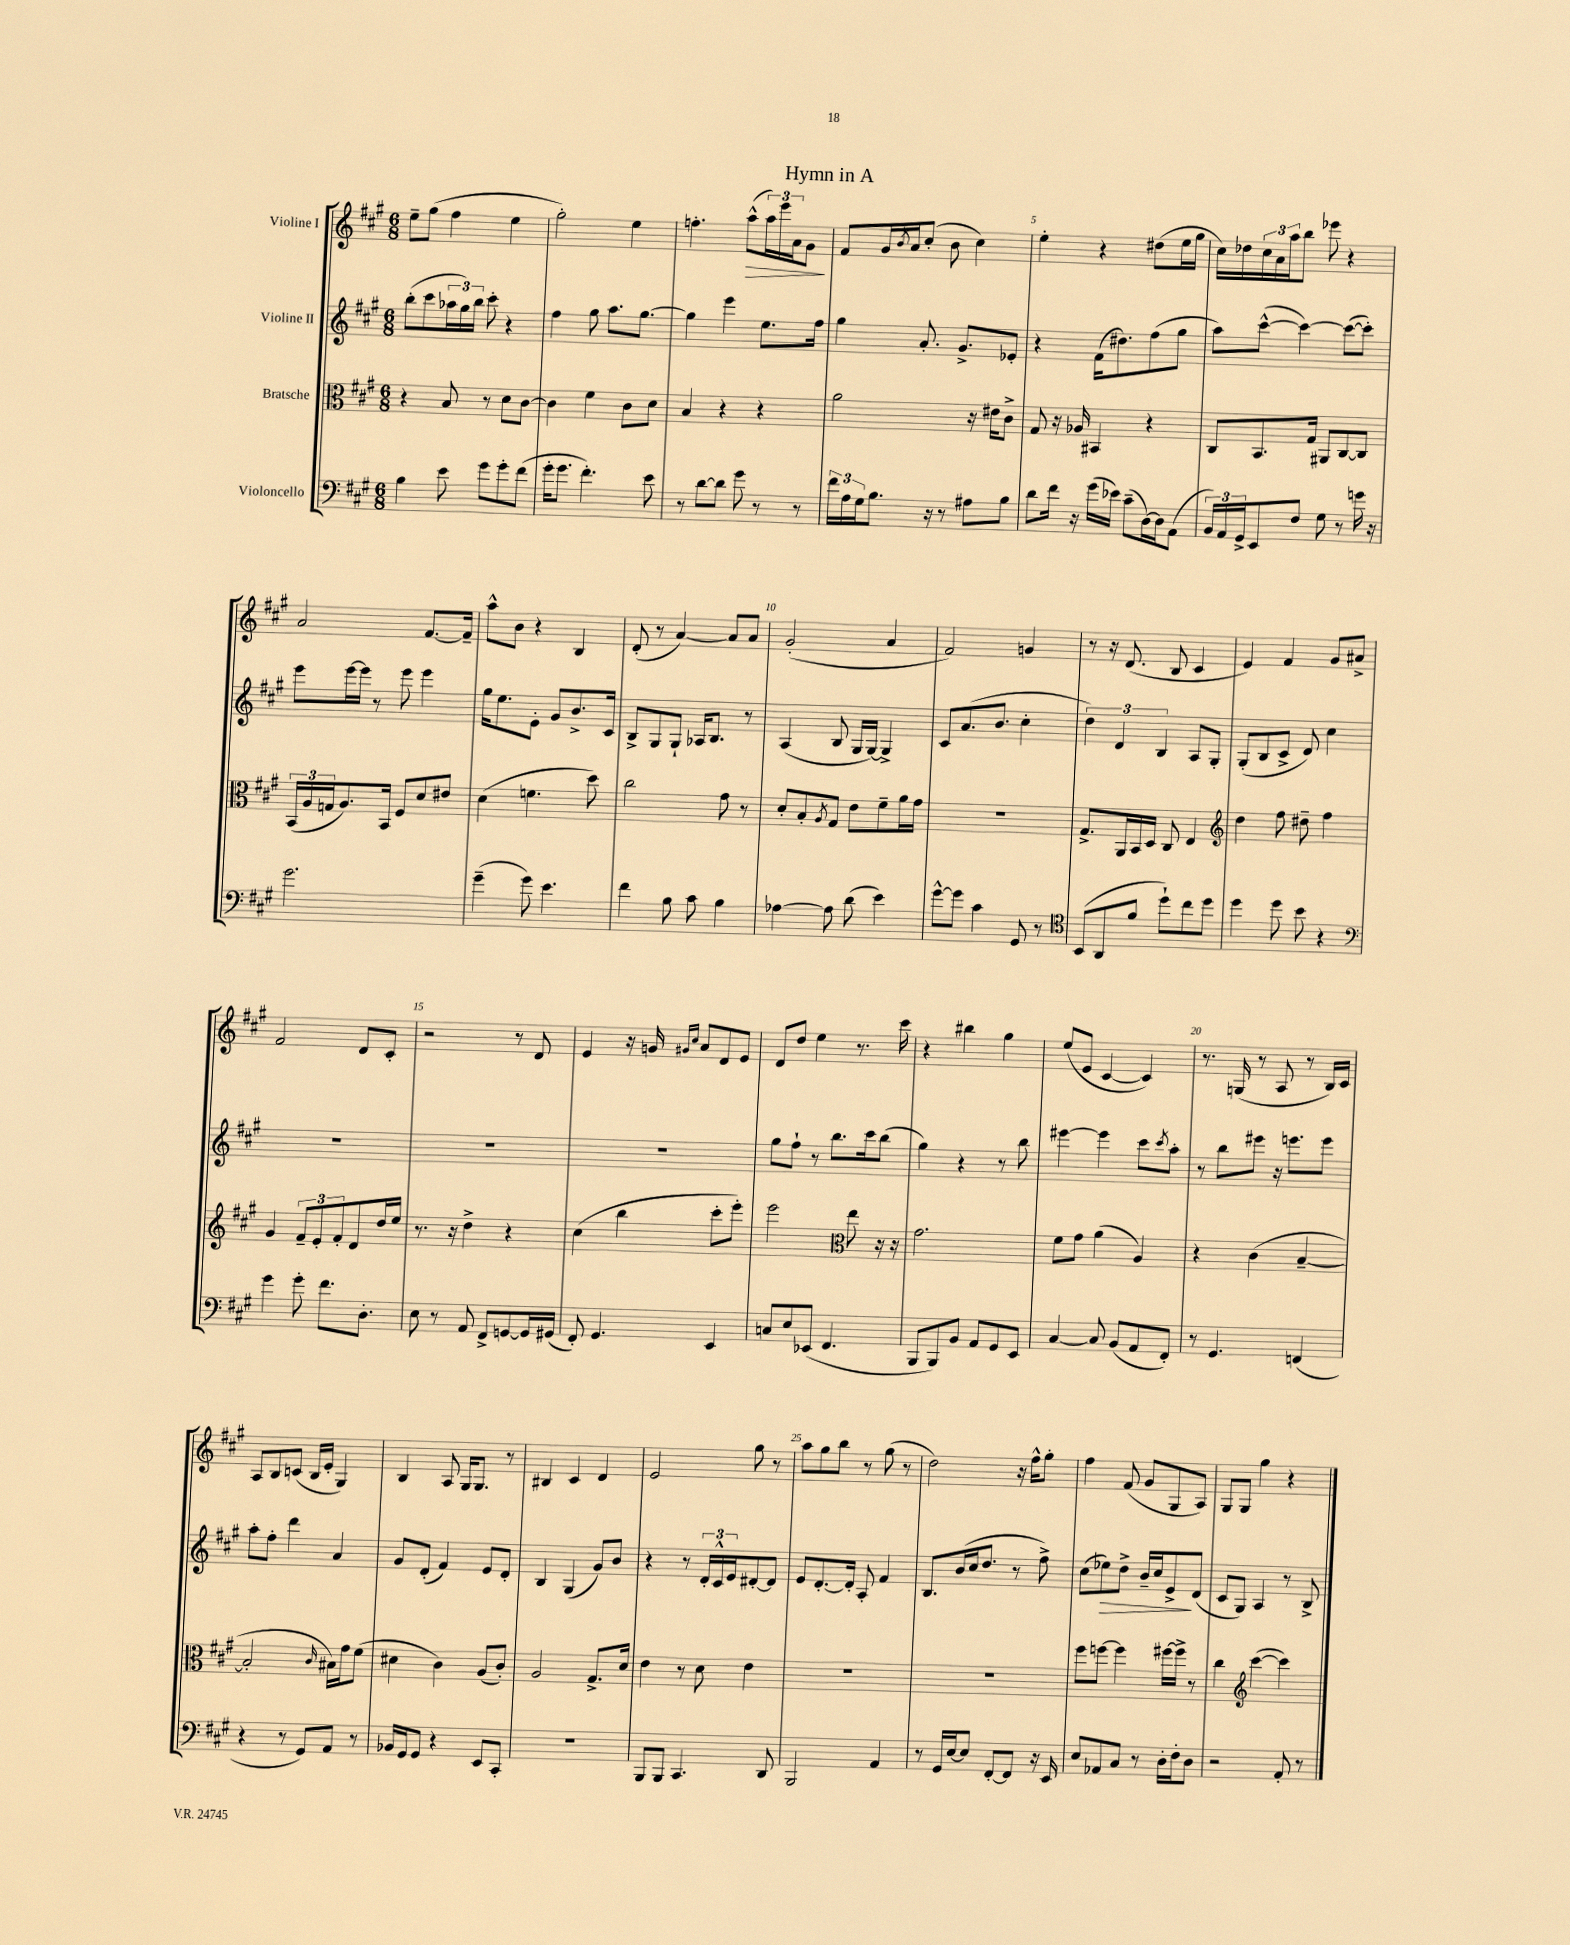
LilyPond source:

\header { title = "Hymn in A" }
<<
\new StaffGroup <<
\new Staff = "s0" \with { instrumentName = "Violine I" } {
    \clef treble \key a \major \numericTimeSignature \time 6/8
    e''8-- gis''8( fis''4 e''4 |
    gis''2-.) e''4 |
    f''4.-. a''8-^\>( \tuplet 3/2 { a''16) e'''16 a'16 } gis'8\! |
    fis'8 gis'16 \acciaccatura { b'8 } a'16 cis''8-.( b'8 cis''4) |
    e''4-. r4 dis''8( e''16 gis''16 |
    cis''16) des''16 \tuplet 3/2 { cis''16 a'16 a''16 } b''8 ees'''8 r4 |
    a'2 fis'8.~ fis'16-- |
    a''8-^ b'8 r4 b4 |
    d'8-.( r8 a'4~) a'8 a'8 |
    gis'2-.( a'4 |
    fis'2) g'4 |
    r8 r16 d'8.( b8 cis'4 |
    e'4) fis'4 gis'8 ais'8-> |
    fis'2 d'8 cis'8-. |
    r2 r8 d'8 |
    e'4 r16 g'16 \grace { gis'16 cis''16 } a'8 d'8 e'8 |
    d'8 d''8 e''4 r8. cis'''16 |
    r4 bis''4 gis''4 |
    e''8( e'8 cis'4~ cis'4) |
    r8. g16( r8 a8 r8 b16) cis'16 |
    a8 b8 c'8( b16 e'16-. gis4) |
    b4 a8 gis16 gis8. r8 |
    bis4 cis'4 d'4 |
    e'2 gis''8 r8 |
    a''8 gis''8 b''8 r8 gis''8( r8 |
    d''2) r16 fis''16-^ gis''8-. |
    fis''4 fis'8( gis'8 gis8 a8) |
    gis8 gis8 gis''4 r4 \bar "|." |
}
\new Staff = "s1" \with { instrumentName = "Violine II" } {
    \clef treble \key a \major \numericTimeSignature \time 6/8
    b''8-.( cis'''8 \tuplet 3/2 { aes''16 gis''16) b''16 } cis'''8-. r4 |
    fis''4 gis''8 a''8. gis''8.~ |
    gis''4 e'''4 e''8. fis''16 |
    gis''4 a'8.-. gis'8.-> ees'8-. |
    r4 fis'16( dis''8.) fis''8( gis''8 |
    a''8) cis'''8~-^( cis'''4~) cis'''8~( cis'''8-.) |
    e'''8 e'''16~ e'''16 r8 e'''8 e'''4 |
    gis''16 e''8. e'8-. gis'8 b'8.-> cis'16 |
    b8-> gis8 gis8-! aes16 b8. r8 |
    a4( b8 gis16 gis16~) gis4-> |
    cis'8 a'8.( b'8. cis''4-. |
    \tuplet 3/2 { d''4) d'4 b4 } a8 gis8-. |
    gis8-.( b8 cis'8-> d'8) cis''4 |
    R2. |
    R2. |
    R2. |
    gis''8 fis''8-! r8 b''8. cis'''16 b''8( |
    gis''4) r4 r8 b''8 |
    eis'''4~ eis'''4 cis'''8 \acciaccatura { cis'''8 } a''8-. |
    r8 b''8 eis'''8 r16 e'''8. e'''8 |
    a''8-. fis''8-. d'''4 a'4 |
    gis'8 d'8-.( fis'4) e'8 d'8-. |
    b4 gis4( gis'8) b'8 |
    r4 r8 \tuplet 3/2 { d'16-. cis'16-^ e'16 } dis'8~-. dis'8 |
    e'8 d'8.~-. d'16-. a8-. fis'4 |
    b8. b'16( cis''16 d''8. r8 fis''8->) |
    cis''8( ees''8\>) d''8-> b'16-- cis''16 e'8->\! d'8( |
    cis'8 gis8) a4 r8 b8-> \bar "|." |
}
\new Staff = "s2" \with { instrumentName = "Bratsche" } {
    \clef alto \key a \major \numericTimeSignature \time 6/8
    r4 b8 r8 d'8 cis'8~ |
    cis'4 fis'4 cis'8 d'8 |
    b4 r4 r4 |
    a'2 r16 eis'16 cis'8-> |
    gis8 r16 aes16 bis,4 r4 |
    cis8 b,8. gis16 ais,8 cis8~ cis8 |
    \tuplet 3/2 { b,16( a16 g16 } a8.) b,16 fis8 d'8 eis'8 |
    d'4( f'4. d''8) |
    cis''2 gis'8 r8 |
    d'8-. b8-. \acciaccatura { a8 } gis8 e'8 fis'8-- a'16 gis'16 |
    R2. |
    gis8.-> a,16 b,16 d16 cis8 e4 |
    \clef treble d''4 fis''8 dis''8-- fis''4 |
    gis'4 \tuplet 3/2 { fis'8-- e'8-. fis'8-. } d'8 d''16 e''16 |
    r8. r16 d''4-> r4 |
    cis''4( b''4 cis'''8-. e'''8-.) |
    e'''2 \clef alto e''8 r16 r16 |
    gis'2. |
    fis'8 gis'8 a'4( a4) |
    r4 cis'4( b4~-- |
    b2-. \grace { cis'16 } bis16) gis'16 fis'8( |
    dis'4 cis'4) a8( cis'8-.) |
    a2 gis8.-> d'16 |
    e'4 r8 d'8 e'4 |
    R2. |
    R2. |
    fis''8 f''8~ f''4 fis''16~ fis''16-> r8 |
    cis''4 \clef treble cis'''4~( cis'''4) \bar "|." |
}
\new Staff = "s3" \with { instrumentName = "Violoncello" } {
    \clef bass \key a \major \numericTimeSignature \time 6/8
    b4 e'8 gis'8 gis'8-. fis'8( |
    gis'16-. gis'8. fis'4.-.) e'8 |
    r8 d'8~ d'8 gis'8 r8 r8 |
    \tuplet 3/2 { fis'16 a16 gis16 } b8. r16 r8 ais8 b8 |
    d'8 fis'16 r16 gis'16( ees'16) cis'8--( d16~) d16 a,8( |
    \tuplet 3/2 { b,16) a,16 gis,16-> } e,8 fis8 gis8 r8 g'16 r16 |
    gis'2. |
    gis'4--( gis'8) e'4. |
    fis'4 b8 cis'8 b4 |
    aes4~ aes8 d'8( e'4) |
    gis'8~-^ gis'8 cis'4 gis,8 r8 |
    \clef tenor b,8( a,8 fis'8 d''8-!) cis''8 d''8 |
    d''4 d''8 b'8 r4 |
    \clef bass gis'4 gis'8-. fis'8. d8.-. |
    e8 r8 a,8 fis,8-> g,8~ g,16 gis,16( |
    fis,8-.) gis,4. e,4 |
    c8 e8 ees,8( fis,4. |
    b,,8 b,,8) b,8 a,8 gis,8 e,8 |
    cis4~ cis8 b,8( a,8 fis,8-.) |
    r8 gis,4. f,4( |
    r4 r8 gis,8) a,8 r8 |
    bes,16 gis,16 gis,8 r4 e,8 cis,8-. |
    R2. |
    b,,8 b,,8 cis,4. d,8 |
    b,,2 a,4 |
    r8 gis,16 e16~ e8 fis,8~-. fis,8 r16 e,16 |
    e8 aes,8 cis8 r8 d16-. fis16-. d8 |
    r2 a,8-. r8 \bar "|." |
}
>>
>>
\layout { \context { \Score \override BarNumber.break-visibility = ##(#f #t #t) barNumberVisibility = #(every-nth-bar-number-visible 5) } }
